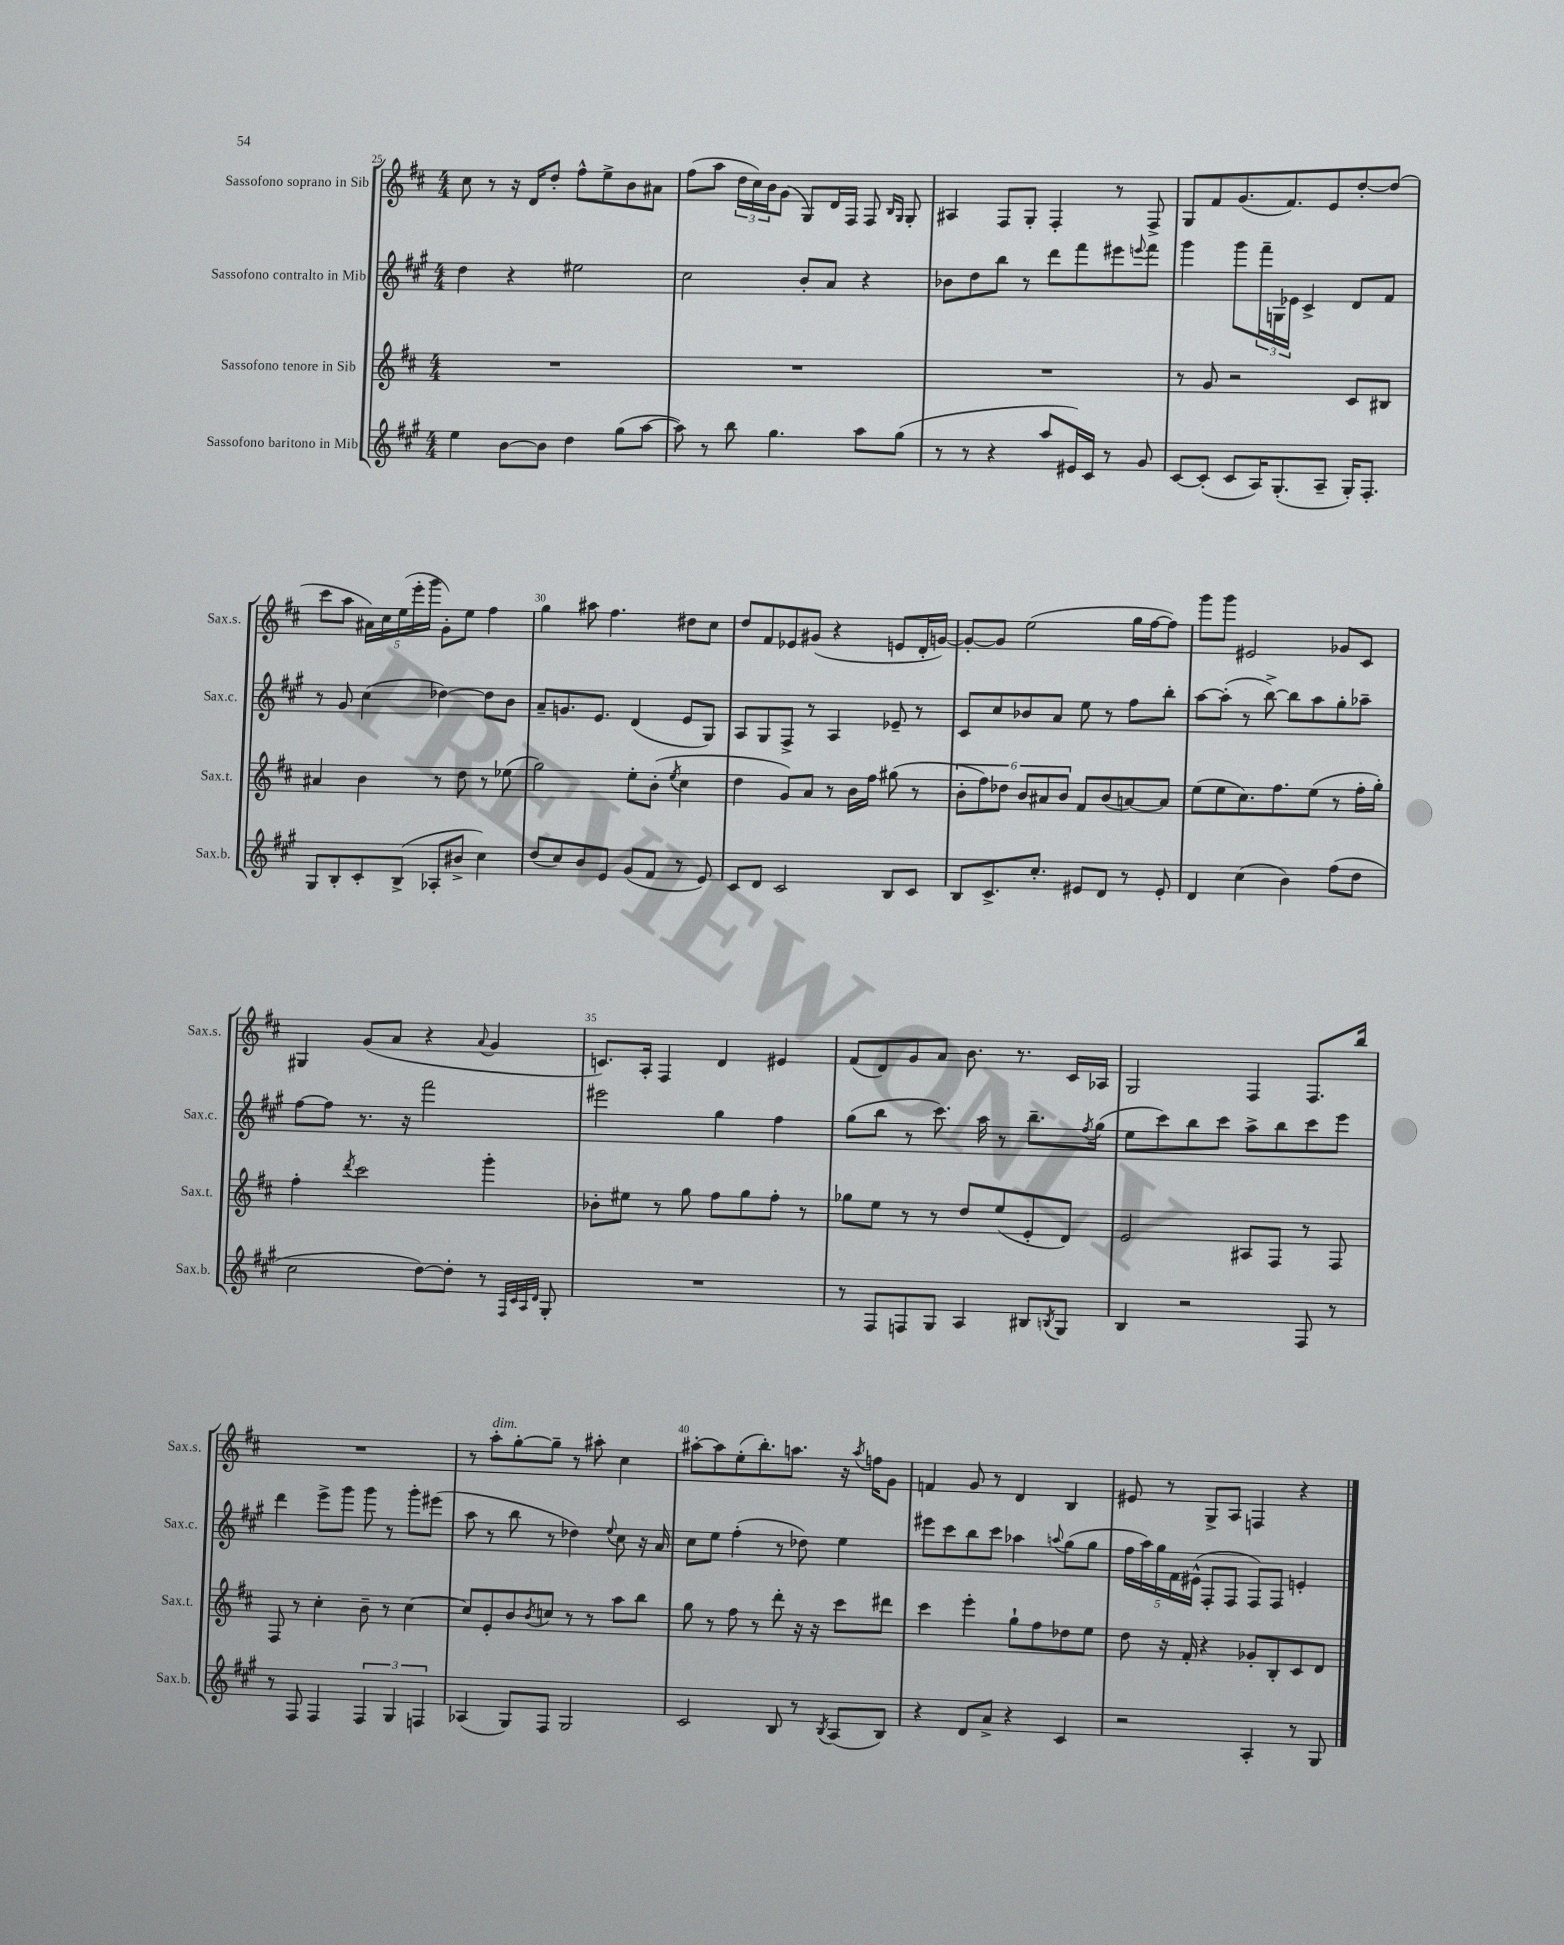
<<
\new StaffGroup <<
\new Staff = "s0" \with { instrumentName = "Sassofono soprano in Sib" shortInstrumentName = "Sax.s." } {
    \clef treble \key d \major \numericTimeSignature \time 4/4
    cis''8 r8 r16 d'16 d''8-. fis''8-^ e''8-> b'8 ais'8 |
    fis''8( a''8 \tuplet 3/2 { d''16 cis''16) b'16 } g'8( g8) d'16 fis16 fis8 \grace { b16 g16 } g8-. |
    ais4 fis8 g8-. fis4-. r8 fis8-> |
    g8 fis'8 g'8.( fis'8.) e'8 d''8~-. d''8( |
    cis'''8 a''8 \tuplet 5/4 { ais'16) cis''16 e''16( e'''16-. g'''16 } g'8-.) e''8 fis''4 |
    g''4 ais''8 fis''4. dis''8 cis''8 |
    d''8 fis'8 ees'8 gis'8( r4 e'8 d'16-. g'16~) |
    g'8~-. g'8 e''2( g''16 fis''16~ fis''8) |
    g'''8 g'''8 eis'2 ges'8 cis'8 |
    gis4 g'8( a'8 r4 \appoggiatura { a'8 } g'4 |
    c'8.) a16-. fis4 d'4 eis'4 |
    fis'8( d'8) g'8 a'8 b'8. r8. cis'16 aes16 |
    g2 fis4 fis8. b''16 |
    R1 |
    r8 a''8-.^\markup { \italic "dim." } g''8~-. g''8-- r8 ais''8-. cis''4 |
    ais''8~-. ais''8 e''8-.( b''8.-.) a''8. r16 \acciaccatura { a''8 } f''16 g'8 |
    f'4 g'8 r8 d'4 b4 |
    eis'8 r8 g8-> a8 f4 r4 \bar "|." |
}
\new Staff = "s1" \with { instrumentName = "Sassofono contralto in Mib" shortInstrumentName = "Sax.c." } {
    \clef treble \key a \major \numericTimeSignature \time 4/4
    d''4 r4 eis''2 |
    cis''2 b'8-. a'8 r4 |
    bes'8 d''8 b''8 r8 d'''8 fis'''8 eis'''8 \appoggiatura { e'''8 } fis'''8 |
    gis'''4 gis'''8 \tuplet 3/2 { fis'''16-- g16 ees'16 } cis'4-> d'8 fis'8 |
    r8 gis'8 cis''4( des''4~) des''8 b'8 |
    a'8-- g'8. e'8. d'4( e'8 gis8) |
    a8 gis8 fis8-> r8 a4 ees'8-- r8 |
    cis'8 cis''8 bes'8 a'8 e''8 r8 fis''8 b''8-. |
    a''8~ a''8-.( r8 b''8~->) b''8 a''8 gis''8-. aes''8-- |
    fis''8~ fis''8 r8. r16 fis'''2 |
    eis'''2 gis''4 fis''4 |
    gis''8( b''8 r8 cis'''8.) a''16 r8 b''8.-- \acciaccatura { fis''8 } gis''16( |
    e''8 cis'''8) b''8 cis'''8 a''8-> b''8 cis'''8 e'''8 |
    d'''4 e'''8-> gis'''8 gis'''8 r8 gis'''8-. eis'''8( |
    a''8 r8 b''8 r8 des''4) \appoggiatura { e''8 } cis''8 r16 a'16 |
    cis''8 e''8 fis''4-.( r8 des''8) e''4 |
    eis'''8 cis'''8 b''8 cis'''8 aes''4 \appoggiatura { a''8 } gis''8( gis''8 |
    \tuplet 5/4 { fis''16 a''16) gis''16 fis'16 eis'16-^( } fis8-. fis8 fis8) fis8 e'4-. \bar "|." |
}
\new Staff = "s2" \with { instrumentName = "Sassofono tenore in Sib" shortInstrumentName = "Sax.t." } {
    \clef treble \key d \major \numericTimeSignature \time 4/4
    R1 |
    R1 |
    R1 |
    r8 g'8 r2 cis'8 bis8 |
    ais'4 b'4 r8 d''8 r8 ees''8( |
    g''2) e''8-. b'8-.( \acciaccatura { e''8 } cis''4 |
    d''4 g'8) a'8 r8 b'16 fis''16 gis''8( r8 |
    \tuplet 6/4 { b'8-. fis''8) des''8 b'8 ais'8 b'8 } fis'8 b'8( a'8~) a'8 |
    e''8( e''8 cis''8.) fis''8. e''8( r8 fis''16-. g''16-.) |
    fis''4-. \acciaccatura { d'''8 } cis'''2 g'''4-. |
    bes'8-. eis''8 r8 g''8 fis''8 g''8 fis''8-. r8 |
    ges''8 e''8 r8 r8 d''8 e''8( e'8-. d'8) |
    e'2 ais8 fis8 r8 fis8 |
    fis8 r8 cis''4-. b'8-- r8 cis''4~ |
    cis''8 e'8-. b'8 \acciaccatura { b'8 } c''8 r8 r8 a''8 b''8 |
    g''8 r8 fis''8 r8 d'''8-. r16 r16 cis'''8 dis'''8 |
    cis'''4 e'''4-. g''8-! fis''8 des''8 e''8 |
    d''8 r16 fis'16-. r4 ges'8-. b8-. cis'8 d'8 \bar "|." |
}
\new Staff = "s3" \with { instrumentName = "Sassofono baritono in Mib" shortInstrumentName = "Sax.b." } {
    \clef treble \key a \major \numericTimeSignature \time 4/4
    e''4 b'8~ b'8 d''4 gis''8( a''8~ |
    a''8) r8 b''8 gis''4. a''8 gis''8( |
    r8 r8 r4 a''8 eis'16) cis'16 r8 gis'8 |
    cis'8~ cis'8-.( cis'8 a16) gis8.-.( a8-- gis16-.) fis8.-. |
    gis8 b8-. cis'8-. b8->( aes8-. bis'8-> cis''4) |
    d''8( cis''8) b'8 e'8 gis'8( fis'8 r8 e'8) |
    cis'8 d'8 cis'2 b8 cis'8 |
    b8 cis'8.-> cis''8.-. eis'8 d'8 r8 eis'8-. |
    d'4 cis''4( b'4) fis''8( d''8 |
    cis''2 d''8~) d''8-. r8 \grace { fis32 cis'32 a32 d'32 } gis8-. |
    R1 |
    r8 fis8 f8 gis8 a4 bis8 \acciaccatura { b8 } gis8 |
    b4 r2 fis8 r8 |
    r8 fis8 fis4 \tuplet 3/2 { fis4 gis4 f4 } |
    aes4( gis8) fis8 gis2 |
    cis'2 b8 r8 \acciaccatura { b8 } a8( b8) |
    r4 d'8 a'8-> r4 cis'4 |
    r2 a4-. r8 gis8 \bar "|." |
}
>>
>>
\layout { \context { \Score currentBarNumber = #25 \override BarNumber.break-visibility = ##(#f #t #t) barNumberVisibility = #(every-nth-bar-number-visible 5) } }
